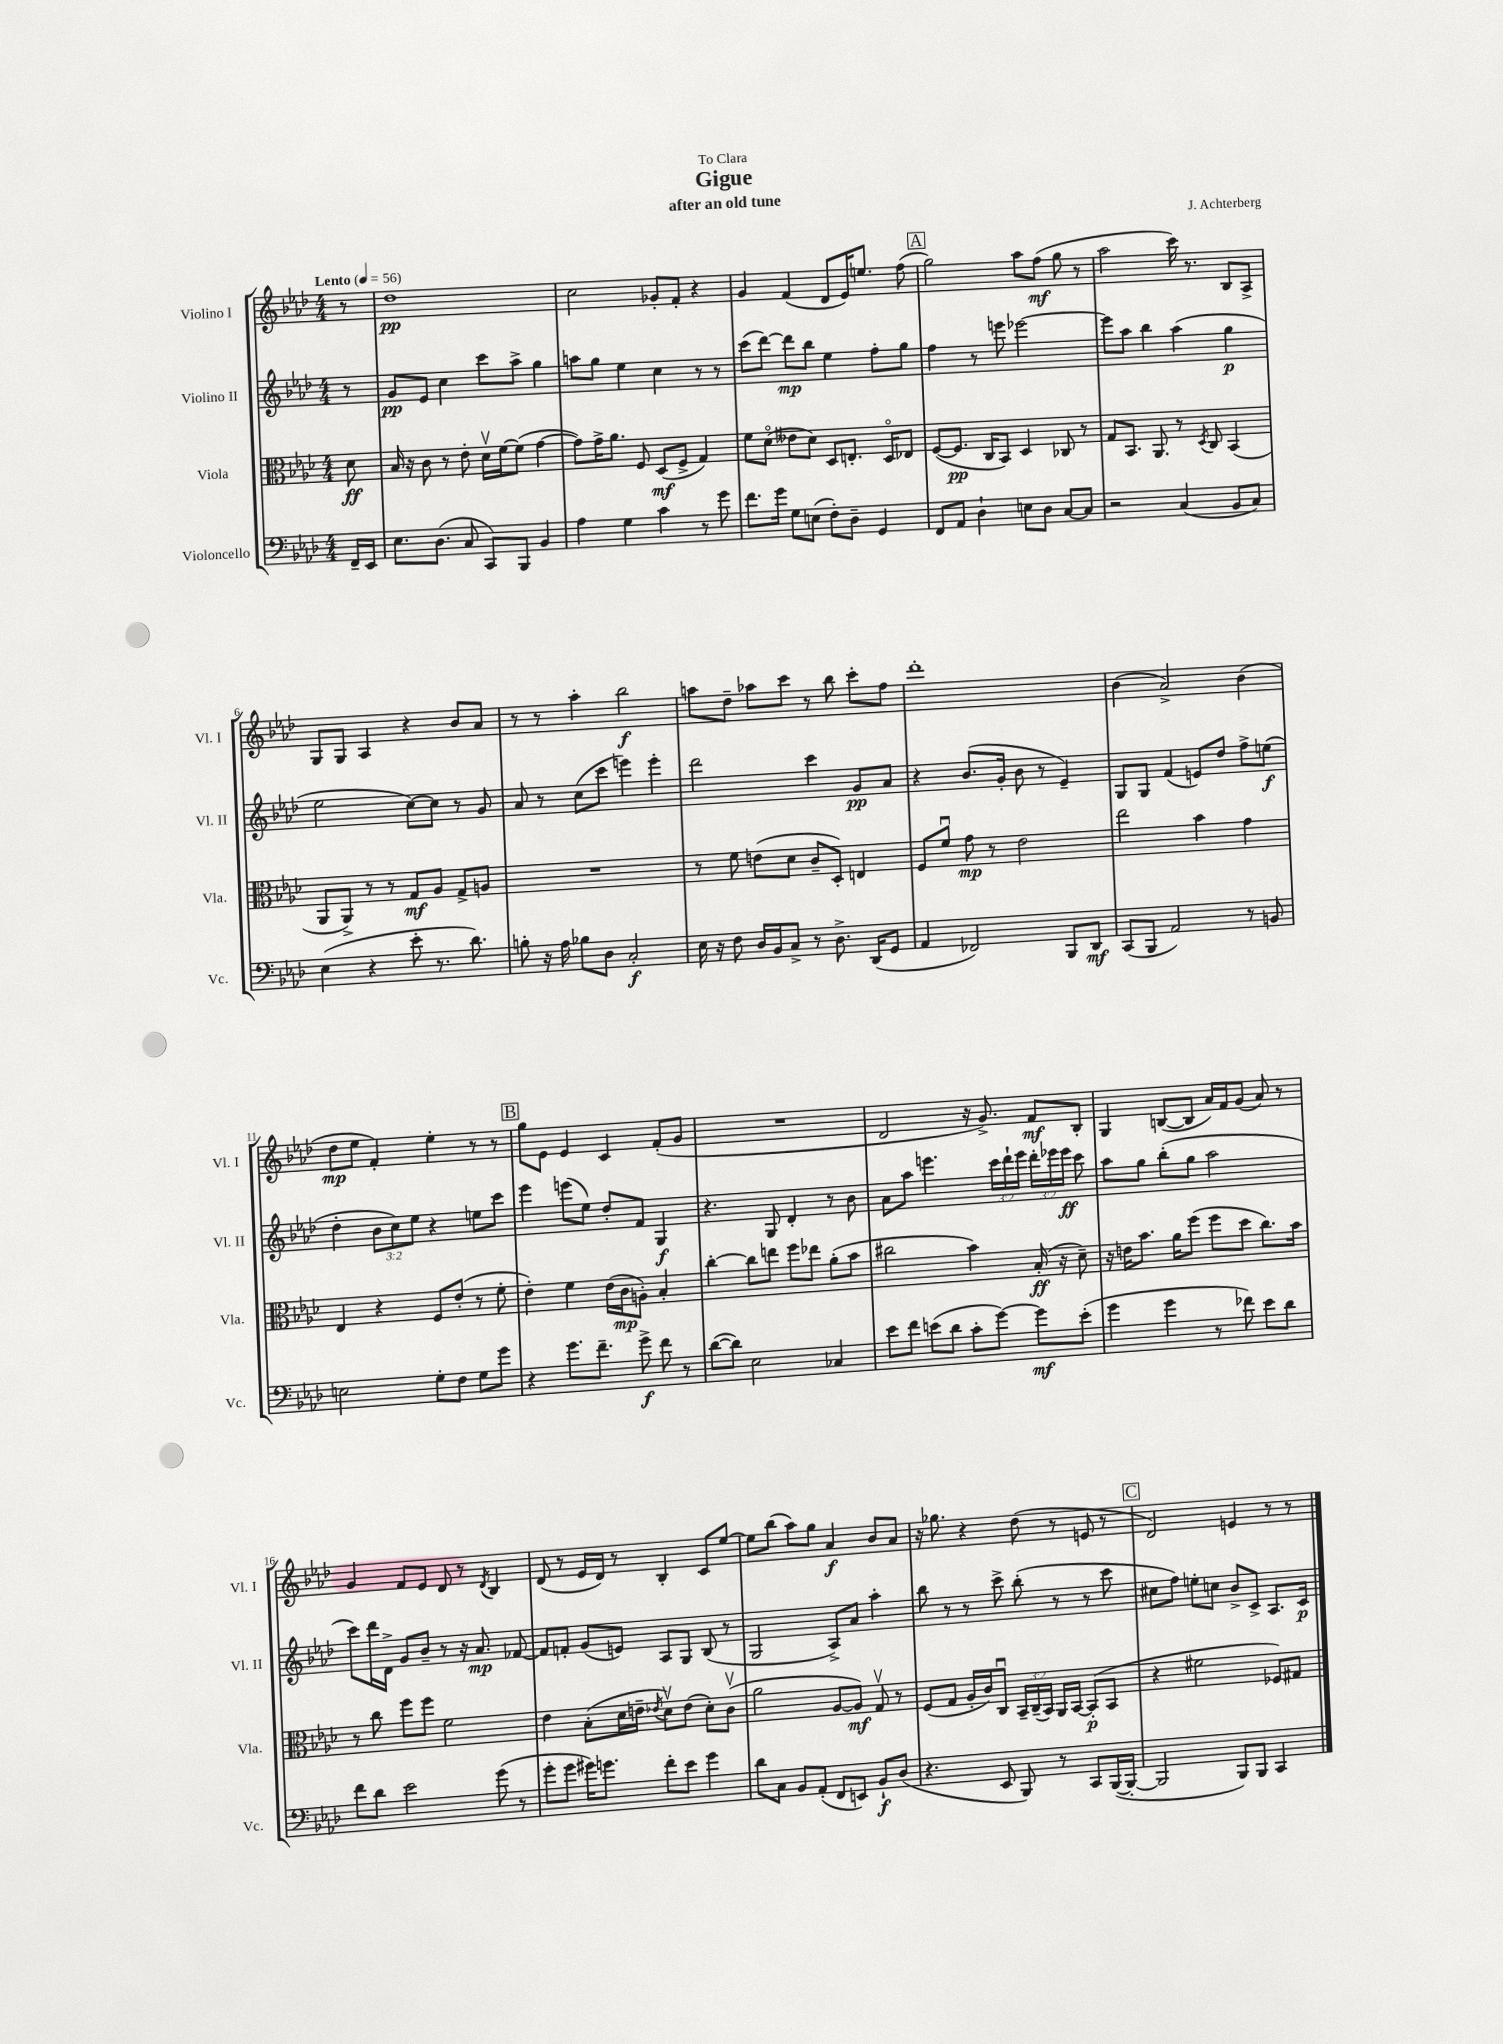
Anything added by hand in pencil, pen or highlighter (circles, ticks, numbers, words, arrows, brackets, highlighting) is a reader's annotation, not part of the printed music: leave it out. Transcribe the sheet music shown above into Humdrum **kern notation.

**kern	**dynam	**kern	**dynam	**kern	**dynam	**kern	**dynam
*part4	*part4	*part3	*part3	*part2	*part2	*part1	*part1
*staff4	*staff4	*staff3	*staff3	*staff2	*staff2	*staff1	*staff1
*I"Violoncello	*	*I"Viola	*	*I"Violino II	*	*I"Violino I	*
*I'Vc.	*	*I'Vla.	*	*I'Vl. II	*	*I'Vl. I	*
*clefF4	*	*clefC3	*	*clefG2	*	*clefG2	*
*k[b-e-a-d-]	*	*k[b-e-a-d-]	*	*k[b-e-a-d-]	*	*k[b-e-a-d-]	*
*M4/4	*	*M4/4	*	*M4/4	*	*M4/4	*
*MM56	*	*MM56	*	*MM56	*	*MM56	*
=	=	=	=	=	=	=	=
!	!	!	!	!	!	!LO:TX:a:B:t=Lento	!
16FF~/LL	.	8d-\	ff	8r	.	8r	.
16EE-/JJ	.	.	.	.	.	.	.
=1	=1	=1	=1	=1	=1	=1	=1
8.E-\L	.	16B-/	.	8g/L	pp	1dd-	pp
.	.	16r	.	.	.	.	.
.	.	8c\	.	8e-/J	.	.	.
(8.D-\J	.	.	.	.	.	.	.
.	.	8r	.	4cc\	.	.	.
8C/	.	8e-'\	.	.	.	.	.
8CC/L)	.	16d-v\LL	.	8ccc\L	.	.	.
.	.	[16f\J	.	.	.	.	.
8BBB-/J	.	(8f\J]	.	8aa-^\J	.	.	.
4BB-/	.	[4g\	.	4gg\	.	.	.
=2	=2	=2	=2	=2	=2	=2	=2
4A-\	.	8g\L])	.	8aan\L	.	2cc\	.
.	.	16g^\K	.	8gg\J	.	.	.
.	.	8.a-\J	.	.	.	.	.
4G\	.	.	.	4ee-\	.	.	.
.	.	8F/	.	.	.	.	.
4c\	.	(8D-/L	mf	4cc\	.	8g-X'/L	.
.	.	8F^/J	.	.	.	8f'/J	.
8r	.	4G/)	.	8r	.	4r	.
8g\	.	.	.	8r	.	.	.
=3	=3	=3	=3	=3	=3	=3	=3
8.f\L	.	8f\L	.	(8ccc\L	.	4g/	.
.	.	(8d-\J	.	[8ddd-\J)	.	.	.
16g\Jk	.	.	.	.	.	.	.
8G\L	.	8e--X\L	.	8ddd-\L]	mp	(4f/	.
(8En\J	.	8d-\J)	.	8bb-\J	.	.	.
8F'\L)	.	8D-/L	.	4ee-\	.	8d-/L	.
8D-~\J	.	8.En'/J	.	.	.	16e-/K)	.
.	.	.	.	.	.	8.een/J	.
4GG/	.	.	.	8ff'\L	.	.	.
.	.	16D-/KL	.	.	.	.	.
.	.	8E-X/J	.	8gg\J	.	(8ff\	.
!!LO:REH:place=s1:t=A
=4	=4	=4	=4	=4	=4	=4	=4
8FF/L	.	([8F/L	.	4ff\	.	2gg\)	.
8AA-/J	.	8.F/J]	pp	.	.	.	.
4D-`\	.	.	.	8r	.	.	.
.	.	16C/KL	.	.	.	.	.
.	.	8BB-/J)	.	8eeen\	.	.	.
8En\L	.	4D-/	.	[2eee-X\	.	8aa-\L	.
8D-\J	.	.	.	.	.	(8ff\J	mf
[8C/L	.	8C-X/	.	.	.	8gg\	.
8C/J]	.	8r	.	.	.	8r	.
=5	=5	=5	=5	=5	=5	=5	=5
2r	.	8G/L	.	8eee-\L]	.	2aa-\	.
.	.	8.BB-/J	.	8aa-\J	.	.	.
.	.	.	.	4bb-\	.	.	.
.	.	8.AA-/	.	.	.	.	.
(4C/	.	8r	.	(4aa-\	.	16ccc\)	.
.	.	.	.	.	.	8.r	.
.	.	8qD-/	.	.	.	.	.
.	.	8C/	.	.	.	.	.
8BB-/L	.	(4BB-/	.	4gg\	p	8B-/L	.
8C/J)	.	.	.	.	.	8A-^/J	.
!!LO:LB:g=z
=6	=6	=6	=6	=6	=6	=6	=6
(4E-\	.	8AA-/L	.	2ee-\	.	8G/L	.
.	.	8AA-^/J)	.	.	.	8G/J	.
4r	.	8r	.	.	.	4A-/	.
.	.	8r	.	.	.	.	.
8e-'\	.	8G/L	mf	[8cc\L)	.	4r	.
8.r	.	8A-/J	.	8cc\J]	.	.	.
.	.	8G^/L	.	8r	.	8b-/L	.
8.d-\)	.	.	.	.	.	.	.
.	.	8An/J	.	8g/	.	8a-/J	.
=7	=7	=7	=7	=7	=7	=7	=7
8Bn'\	.	1r	.	8a-/	.	8r	.
16r	.	.	.	8r	.	8r	.
16A-\	.	.	.	.	.	.	.
8B-X\L	.	.	.	(8cc\L	.	4aa-'\	.
8D-\J	.	.	.	8ccc\J	.	.	.
2C'/	f	.	.	4eeen\)	.	2bb-\	f
.	.	.	.	4eee'\	.	.	.
=8	=8	=8	=8	=8	=8	=8	=8
16E-\	.	8r	.	2ddd-\	.	8aan\L	.
16r	.	.	.	.	.	.	.
8F\	.	8f\	.	.	.	8dd-~\J	.
16D-/LL	.	(8en\L	.	.	.	8aa-X\L	.
16BB-/J	.	.	.	.	.	.	.
8C^/J	.	8d-\J	.	.	.	8ccc\J	.
8r	.	8c~/L	.	4ccc\	.	8r	.
8.D-^\	.	8D-'/J)	.	.	.	8bb-\	.
.	.	4En/	.	8g/L	pp	8ccc'\L	.
(16DD-/KL	.	.	.	.	.	.	.
8GG/J	.	.	.	8a-/J	.	8ff\J	.
=9	=9	=9	=9	=9	=9	=9	=9
4AA-/	.	8F/L	.	4r	.	1ddd-'	.
.	.	8fu/J	.	.	.	.	.
2FF-X/)	.	8g\	mp	(8.b-/L	.	.	.
.	.	8r	.	.	.	.	.
.	.	.	.	16g'/Jk	.	.	.
.	.	2e-\	.	8b-\	.	.	.
.	.	.	.	8r	.	.	.
8BBB-/L	.	.	.	4e-~/)	.	.	.
8DD-/J	mf	.	.	.	.	.	.
=10	=10	=10	=10	=10	=10	=10	=10
(8CC/L	.	2ee-\	.	8G/L	.	(4b-\	.
8BBB-/J	.	.	.	8G/J	.	.	.
2AA-/)	.	.	.	(4f/	.	2a-^/)	.
.	.	4b-\	.	8en/L)	.	.	.
.	.	.	.	8dd-/J	.	.	.
8r	.	4g\	.	8ff^\L	.	(4b-\	.
8BBn/	.	.	.	(8een\J	f	.	.
!!LO:LB:g=z
=11	=11	=11	=11	=11	=11	=11	=11
2En\	.	4E-/	.	4dd-'\	.	8dd-\L	mp
.	.	.	.	.	.	8ee-\J	.
.	.	4r	.	12b-\L	.	4f'/)	.
.	.	.	.	12cc\)	.	.	.
.	.	.	.	12ee-\J	.	.	.
8G'\L	.	8F/L	.	4r	.	4ee-'\	.
8F\J	.	(8e-'/J	.	.	.	.	.
8G\L	.	8r	.	8een\L	.	8r	.
8g\J	.	8f'\	.	8ccc\J	.	8r	.
!!LO:REH:place=s1:t=B
=12	=12	=12	=12	=12	=12	=12	=12
4r	.	4e-'\)	.	4eee-\	.	8gg\L	.
.	.	.	.	.	.	8e-\J	.
8.g\L	.	4f\	.	(8eeen\L	.	4e-/	.
.	.	.	.	8ee-\J)	.	.	.
8.f~\J	.	.	.	.	.	.	.
.	.	(16e-\LL	.	8dd-'/L	.	4c/	.
.	.	16c\J	mp	.	.	.	.
8g^\	f	8An'\J)	.	8f/J	.	.	.
8f\	.	4B-'/	.	4G/	f	(8f'/L	.
8r	.	.	.	.	.	8g/J	.
=13	=13	=13	=13	=13	=13	=13	=13
([8d-\L	.	[4cc'\	.	4.r	.	1r	.
8d-\J])	.	.	.	.	.	.	.
2E-\	.	8cc\L]	.	.	.	.	.
.	.	8een\J	.	8G/	.	.	.
.	.	8ff\L	.	4d-'/	.	.	.
.	.	8ee-X\J	.	.	.	.	.
4C-X/	.	(8a-'\L	.	8r	.	.	.
.	.	8b-\J	.	8b-\	.	.	.
=14	=14	=14	=14	=14	=14	=14	=14
8e-\L	.	2cc#X\	.	8a-\L	.	2d-/	.
8f\J	.	.	.	8aa-\J	.	.	.
(8en\L	.	.	.	4.eeen\	.	.	.
8d-\J	.	.	.	.	.	.	.
8c'\L	.	4b-\)	.	.	.	16r	.
.	.	.	.	.	.	8.g^/)	.
[8g\J)	.	.	.	24ccc\LL	.	.	.
.	.	.	.	24ddd-`\	.	.	.
.	.	.	.	24eee\JJ	.	.	.
8g\L]	mf	(16B-'/	ff	24ddd-'\LL	.	8f/L	mf
.	.	.	.	24eee-X\	.	.	.
.	.	16r	.	.	.	.	.
.	.	.	.	24eee-\JJ	ff	.	.
(8e'\J	.	8d-~\)	.	8ccc\	.	8B-'/J	.
=15	=15	=15	=15	=15	=15	=15	=15
4g\	.	16r	.	8aa-\L	.	4G/	.
.	.	16en\KL	.	.	.	.	.
.	.	8.b-\J	.	8gg\J	.	.	.
4g\	.	.	.	(8bb-'\L	.	([8Bn/L	.
.	.	16a-\KL	.	.	.	.	.
.	.	(8ff\J	.	8gg\J	.	8B/J]	.
8r	.	8ff\L	.	2aa-\	.	16a-/LL)	.
.	.	.	.	.	.	16f/J	.
8f-X\)	.	8dd-\J	.	.	.	(8g/J	.
8e-\L	.	8.cc\L)	.	.	.	8a-/)	.
8d-\J	.	.	.	.	.	8r	.
.	.	16b-\Jk	.	.	.	.	.
!!LO:LB:g=z
=16	=16	=16	=16	=16	=16	=16	=16
8f\L	.	8r	.	8ccc\L)	.	4g/	.
8d-\J	.	8cc\	.	16ddd-\L	.	.	.
.	.	.	.	16d-^\JJ	.	.	.
2e-\	.	8ff\L	.	8g/L	.	8f/L	.
.	.	8ff\J	.	8b-~/J	.	8e-/J	.
.	.	2f\	.	8r	.	8d-/	.
.	.	.	.	16r	.	8r	.
.	.	.	.	8.a-/	mp	.	.
.	.	.	.	.	.	8qd-/	.
(8g\	.	.	.	.	.	4B-/	.
8r	.	.	.	[8f-X/	.	.	.
=17	=17	=17	=17	=17	=17	=17	=17
8g'\L	.	4e-\	.	8f-/L]	.	(8d-/	.
8g\J	.	.	.	8fn'/J	.	8r	.
16g#X\KL)	.	(8B-'\L	.	(8g/L	.	16e-/LL	.
8.gn\J	.	.	.	.	.	16d-/JJ)	.
.	.	16d-\L	.	8en/J)	.	8r	.
.	.	16en~\JJ	.	.	.	.	.
.	.	8qe-X/	.	.	.	.	.
8f'\L	.	8d-v\L)	.	8A-/L	.	4B-'/	.
8e-\J	.	(8e-\J	.	8G/J	.	.	.
4g\	.	8d-'\L)	.	(8B-/	.	8c/L	.
.	.	(8cv\J	.	8r	.	[8ee-/J	.
=18	=18	=18	=18	=18	=18	=18	=18
8d-\L	.	2a-\	.	2G/	.	8ee-\L]	.
8C\J	.	.	.	.	.	(8bb-\J	.
8BB-/L	.	.	.	.	.	8aa-\L)	.
(8AA-'/J	.	.	.	.	.	8gg\J	.
8FF/L	.	[8A-/L	.	8A-^/L)	.	4a-/	f
8EEn/J)	.	8A-/J])	mf	8a-/J	.	.	.
8BB-`/L	f	8Gv/	.	4aa-'\	.	8b-/L	.
(8D-/J	.	8r	.	.	.	8a-/J	.
=19	=19	=19	=19	=19	=19	=19	=19
4.r	.	(8F/L	.	8bb-\	.	16r	.
.	.	.	.	.	.	8.gg-X\	.
.	.	8G/J	.	8r	.	.	.
.	.	16A-'/LL	.	8r	.	4r	.
.	.	16c/J)	.	.	.	.	.
8EE-/	.	8Cu/J	.	8ccc^\	.	.	.
8BBB-/)	.	24BB-~/LL	.	(8bb-'\	.	(8dd-\	.
.	.	(24C~/	.	.	.	.	.
.	.	24BB-/JJ)	.	.	.	.	.
8r	.	16AA-/LL	.	8r	.	8r	.
.	.	[16BB-/JJ	.	.	.	.	.
8CC/L	.	(8BB-'/L]	p	8r	.	8en/	.
([16BBB-/L	.	8BB-/J	.	8ccc\	.	8r	.
16BBB-'/JJ_	.	.	.	.	.	.	.
!!LO:REH:place=s1:t=C
=20	=20	=20	=20	=20	=20	=20	=20
2BBB-/]	.	4r	.	8cc#X\L	.	2d-/)	.
.	.	.	.	8ff\J)	.	.	.
.	.	2f#X\	.	8een'\L	.	.	.
.	.	.	.	8ccn\J	.	.	.
8BBB-/L)	.	.	.	8b-^/L	.	4en/	.
8BBB-/J	.	.	.	8c^/J	.	.	.
4CC/	.	8F-X/L)	.	8.A-/L	.	8r	.
.	.	8G#X/J	.	.	.	8r	.
.	.	.	.	16c/Jk	p	.	.
==	==	==	==	==	==	==	==
*-	*-	*-	*-	*-	*-	*-	*-
